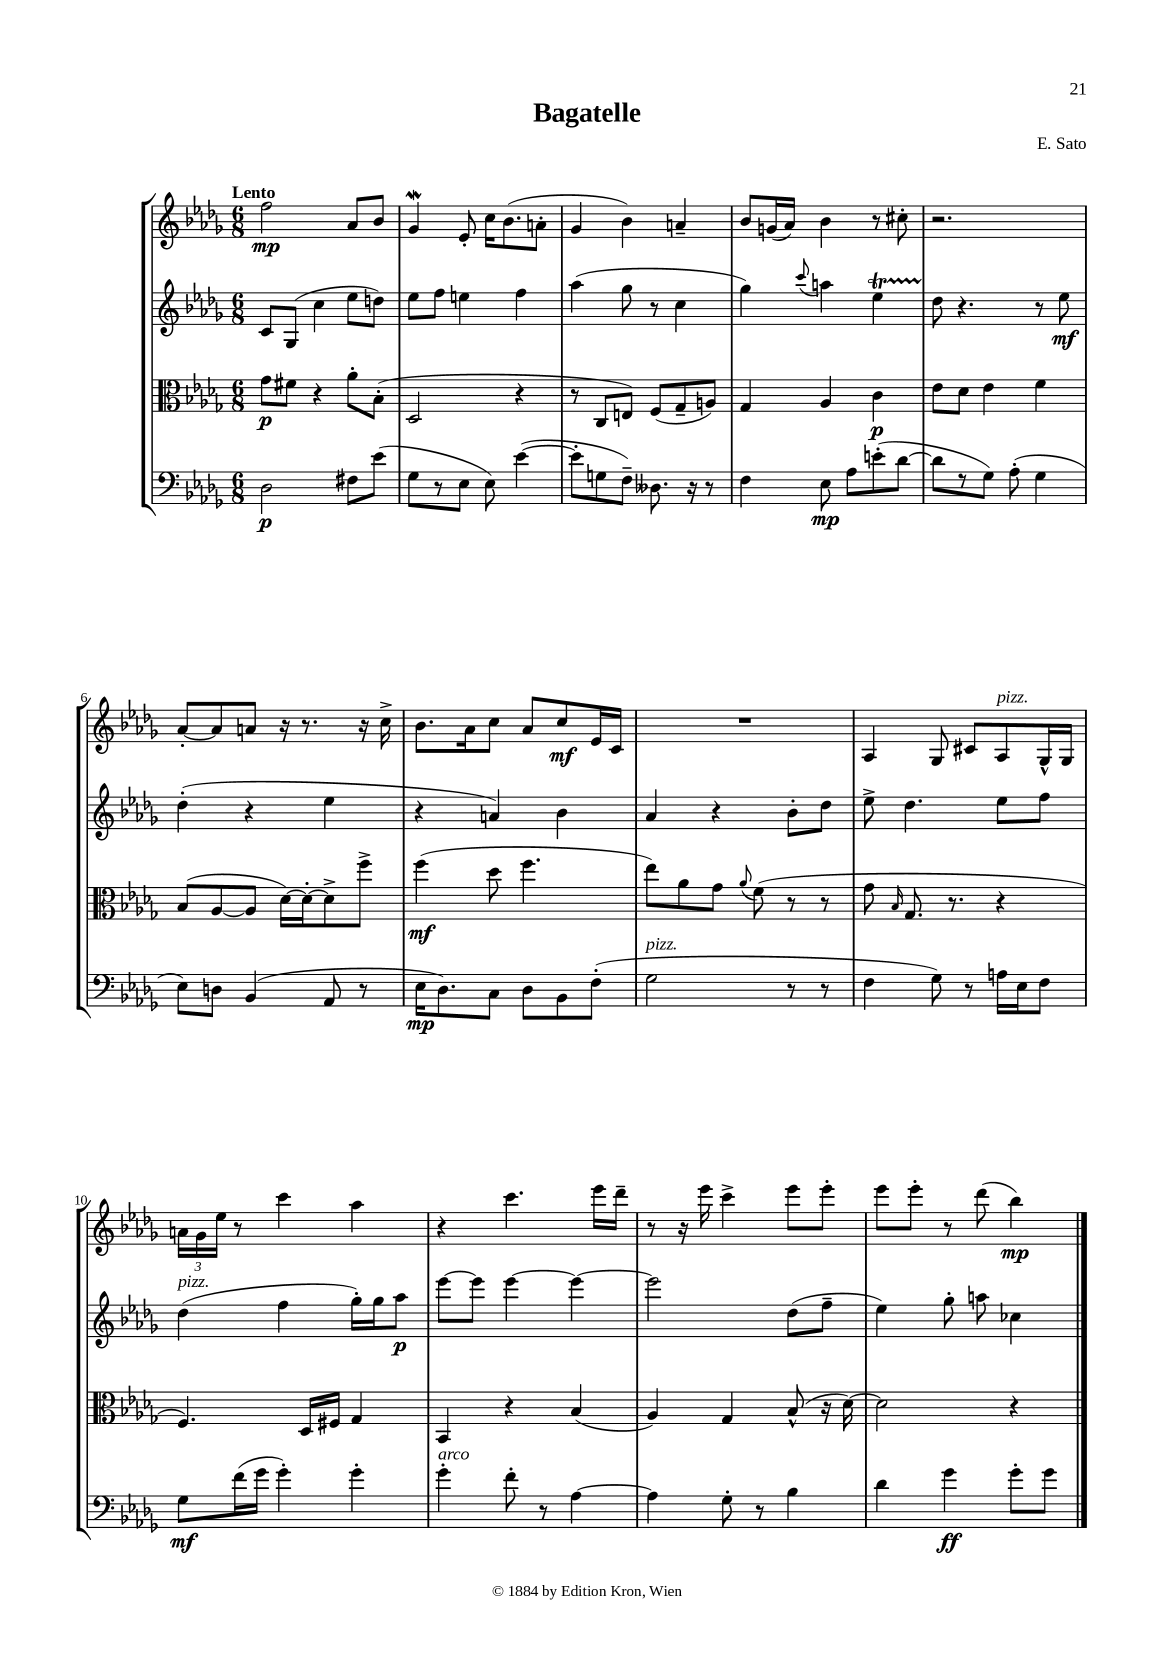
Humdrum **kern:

**kern	**dynam	**kern	**dynam	**kern	**dynam	**kern	**dynam
*part4	*part4	*part3	*part3	*part2	*part2	*part1	*part1
*staff4	*staff4	*staff3	*staff3	*staff2	*staff2	*staff1	*staff1
*clefF4	*	*clefC3	*	*clefG2	*	*clefG2	*
*k[b-e-a-d-g-]	*	*k[b-e-a-d-g-]	*	*k[b-e-a-d-g-]	*	*k[b-e-a-d-g-]	*
*M6/8	*	*M6/8	*	*M6/8	*	*M6/8	*
=1	=1	=1	=1	=1	=1	=1	=1
!	!	!	!	!	!	!LO:TX:a:B:t=Lento	!
2D-\	p	8g-\L	p	8c/L	.	2ff\	mp
.	.	8f#X\J	.	(8G-/J	.	.	.
.	.	4r	.	4cc\	.	.	.
8F#X\L	.	8a-'\L	.	8ee-\L	.	8a-/L	.
(8e-\J	.	(8B-'\J	.	8ddn\J)	.	8b-/J	.
=2	=2	=2	=2	=2	=2	=2	=2
8G-\L	.	2D-/	.	8ee-\L	.	4g-w/	.
8r	.	.	.	8ff\J	.	.	.
8E-\J	.	.	.	4een\	.	8e-'/	.
8E-\)	.	.	.	.	.	16cc\KL	.
.	.	.	.	.	.	(8.b-\	.
([4e-\	.	4r	.	4ff\	.	.	.
.	.	.	.	.	.	8an'\J	.
=3	=3	=3	=3	=3	=3	=3	=3
8e-'\L]	.	8r	.	(4aa-\	.	4g-/	.
8Gn\	.	8C/L	.	.	.	.	.
8F~\J)	.	8En/J)	.	8gg-\	.	4b-\)	.
8.D--X\	.	(8F/L	.	8r	.	.	.
.	.	8G-~/	.	4cc\	.	4an~/	.
16r	.	.	.	.	.	.	.
8r	.	8An/J)	.	.	.	.	.
=4	=4	=4	=4	=4	=4	=4	=4
4F\	.	4G-/	.	4gg-\)	.	8b-/L	.
.	.	.	.	.	.	(16gn/L	.
.	.	.	.	.	.	16a-/JJ)	.
.	.	.	.	8qqccc/	.	.	.
8E-\	mp	4A-/	.	4aan\	.	4b-\	.
8A-\L	.	.	.	.	.	.	.
(8en'\	.	4c\	p	4ee-T\	.	8r	.
[8d-\J	.	.	.	.	.	8cc#X'\	.
=5	=5	=5	=5	=5	=5	=5	=5
8d-\L]	.	8e-\L	.	8dd-\	.	2.r	.
8r	.	8d-\J	.	4.r	.	.	.
8G-\J)	.	4e-\	.	.	.	.	.
(8A-'\	.	.	.	.	.	.	.
4G-\	.	4f\	.	8r	.	.	.
.	.	.	.	8ee-\	mf	.	.
!!LO:LB:g=z
=6	=6	=6	=6	=6	=6	=6	=6
8E-\L)	.	(8B-/L	.	(4dd-'\	.	[8a-'/L	.
8Dn\J	.	[8A-/	.	.	.	8a-/]	.
(4BB-/	.	8A-/J]	.	4r	.	8an/J	.
.	.	[16d-\LL)	.	.	.	16r	.
.	.	16d-'\J_	.	.	.	8.r	.
8AA-/	.	8d-^\]	.	4ee-\	.	.	.
8r	.	8ff^\J	.	.	.	16r	.
.	.	.	.	.	.	16cc^\	.
=7	=7	=7	=7	=7	=7	=7	=7
16E-\KL	mp	(4ff\	mf	4r	.	8.b-\L	.
8.D-\)	.	.	.	.	.	.	.
.	.	.	.	.	.	16a-\k	.
8C\J	.	8dd-\	.	4an/)	.	8cc\J	.
8D-\L	.	4.ff\	.	.	.	8a-/L	.
8BB-\	.	.	.	4b-\	.	8cc/	mf
(8F'\J	.	.	.	.	.	16e-/L	.
.	.	.	.	.	.	16c/JJ	.
=8	=8	=8	=8	=8	=8	=8	=8
!LO:TX:a:i:t=pizz.	!	!	!	!	!	!	!
2G-\	.	8ee-\L)	.	4a-/	.	2.r	.
.	.	8a-\	.	.	.	.	.
.	.	8g-\J	.	4r	.	.	.
.	.	8qqa-/	.	.	.	.	.
.	.	(8f\	.	.	.	.	.
8r	.	8r	.	8b-'\L	.	.	.
8r	.	8r	.	8dd-\J	.	.	.
=9	=9	=9	=9	=9	=9	=9	=9
4F\	.	8g-\	.	8ee-^\	.	4A-/	.
.	.	16qqB-/	.	.	.	.	.
.	.	8.G-/	.	4.dd-\	.	.	.
8G-\)	.	.	.	.	.	8G-/	.
.	.	8.r	.	.	.	.	.
8r	.	.	.	.	.	8c#X/L	.
!	!	!	!	!	!	!LO:TX:a:i:t=pizz.	!
16An\LL	.	4r	.	8ee-\L	.	8A-/	.
16E-\J	.	.	.	.	.	.	.
8F\J	.	.	.	8ff\J	.	16G-^^/L	.
.	.	.	.	.	.	16G-/JJ	.
!!LO:LB:g=z
=10	=10	=10	=10	=10	=10	=10	=10
!	!	!	!	!LO:TX:a:i:t=pizz.	!	!	!
8G-\L	mf	4.F/)	.	(4dd-\	.	24an\LL	.
.	.	.	.	.	.	24g-\	.
.	.	.	.	.	.	24ee-\JJ	.
(16f\L	.	.	.	.	.	8r	.
16g-\JJ	.	.	.	.	.	.	.
4g-'\)	.	.	.	4ff\	.	4ccc\	.
.	.	16D-/LL	.	.	.	.	.
.	.	16F#X/JJ	.	.	.	.	.
4g-'\	.	4G-/	.	16gg-'\LL)	.	4aa-\	.
.	.	.	.	16gg-\J	.	.	.
.	.	.	.	8aa-\J	p	.	.
=11	=11	=11	=11	=11	=11	=11	=11
!LO:TX:a:i:t=arco	!	!	!	!	!	!	!
4g-'\	.	4BB-/	.	[8eee-\L	.	4r	.
.	.	.	.	8eee-\J]	.	.	.
8f'\	.	4r	.	[4eee-\	.	4.ccc\	.
8r	.	.	.	.	.	.	.
[4A-\	.	(4B-/	.	4eee-\_	.	.	.
.	.	.	.	.	.	16eee-\LL	.
.	.	.	.	.	.	16ddd-~\JJ	.
=12	=12	=12	=12	=12	=12	=12	=12
4A-\]	.	4A-/)	.	2eee-\]	.	8r	.
.	.	.	.	.	.	16r	.
.	.	.	.	.	.	16eee-\	.
8G-'\	.	4G-/	.	.	.	4ccc^\	.
8r	.	.	.	.	.	.	.
4B-\	.	(8B-^^/	.	(8dd-\L	.	8eee-\L	.
.	.	16r	.	8ff~\J	.	8eee-'\J	.
.	.	[16d-\)	.	.	.	.	.
=13	=13	=13	=13	=13	=13	=13	=13
4d-\	.	2d-\]	.	4ee-\)	.	8eee-\L	.
.	.	.	.	.	.	8eee-'\J	.
4g-\	ff	.	.	8gg-'\	.	8r	.
.	.	.	.	8aan\	.	(8ddd-\	.
8g-'\L	.	4r	.	4cc-X\	.	4bb-\)	mp
8g-\J	.	.	.	.	.	.	.
==	==	==	==	==	==	==	==
*-	*-	*-	*-	*-	*-	*-	*-
